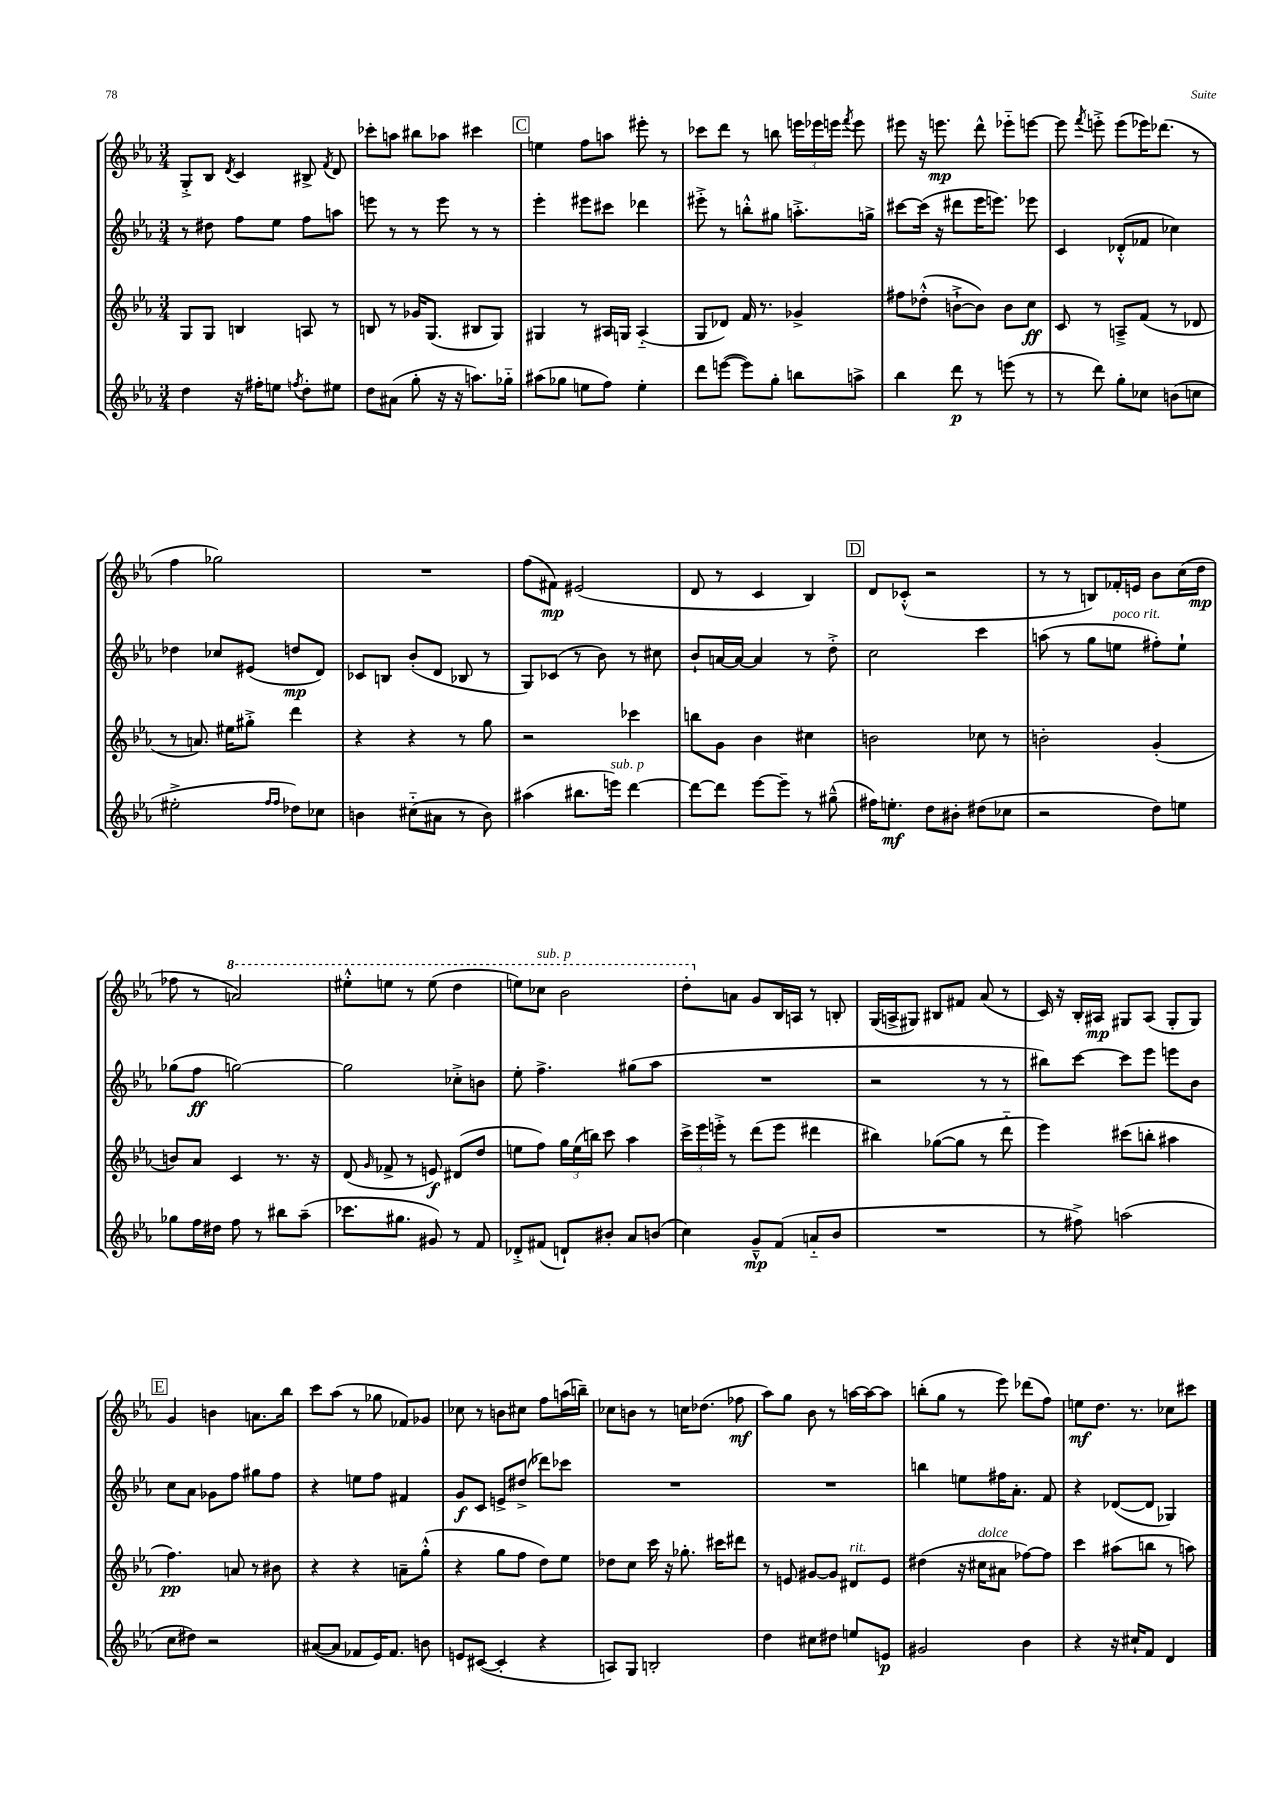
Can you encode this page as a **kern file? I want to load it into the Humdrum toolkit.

**kern	**dynam	**kern	**dynam	**kern	**dynam	**kern	**dynam
*part4	*part4	*part3	*part3	*part2	*part2	*part1	*part1
*staff4	*staff4	*staff3	*staff3	*staff2	*staff2	*staff1	*staff1
*clefG2	*	*clefG2	*	*clefG2	*	*clefG2	*
*k[b-e-a-]	*	*k[b-e-a-]	*	*k[b-e-a-]	*	*k[b-e-a-]	*
*M3/4	*	*M3/4	*	*M3/4	*	*M3/4	*
=57	=57	=57	=57	=57	=57	=57	=57
4dd\	.	8G/L	.	8r	.	8G'^/L	.
.	.	8G/J	.	8dd#X\	.	8B-/J	.
.	.	.	.	.	.	8qd/	.
16r	.	4Bn/	.	8ff\L	.	4c/	.
16ff#X'\KL	.	.	.	.	.	.	.
8een\J	.	.	.	8ee-\J	.	.	.
8qffn/	.	.	.	.	.	.	.
8dd'\L	.	8An/	.	8ff\L	.	8B#X^/	.
.	.	.	.	.	.	8qf/	.
8ee#X\J	.	8r	.	8aan\J	.	8d/	.
=58	=58	=58	=58	=58	=58	=58	=58
8dd\L	.	8Bn/	.	8eeen\	.	8ccc-X'\L	.
(8a#X\J	.	8r	.	8r	.	8aan\J	.
8gg'\	.	16g-X/KL	.	8r	.	8bb#X\L	.
.	.	(8.G/J	.	.	.	.	.
16r	.	.	.	8eee\	.	8aa-X\J	.
16r	.	.	.	.	.	.	.
8.aan\L)	.	8B#X/L	.	8r	.	4ccc#X\	.
.	.	8G/J)	.	8r	.	.	.
16gg-X\Jk	.	.	.	.	.	.	.
!!LO:REH:place=s1:t=C
=59	=59	=59	=59	=59	=59	=59	=59
(8aa#X\L	.	4G#X/	.	4eee-'\	.	4een\	.
8gg-X\J	.	.	.	.	.	.	.
8een\L	.	8r	.	8eee#X\L	.	8ff\L	.
8ff\J)	.	16A#X/LL	.	8ccc#X\J	.	8aan\J	.
.	.	16Gn/JJ	.	.	.	.	.
4ee'\	.	(4A#/	.	4ddd-X\	.	8eee#X'\	.
.	.	.	.	.	.	8r	.
=60	=60	=60	=60	=60	=60	=60	=60
8ddd\L	.	8G/L	.	8eee#X'^\	.	8ccc-X\L	.
([8eeen\J	.	8d-X/J)	.	8r	.	8ddd\J	.
8eee\L])	.	16f/	.	8bbn'^^\L	.	8r	.
.	.	8.r	.	.	.	.	.
8gg'\J	.	.	.	8gg#X\J	.	8bbn\	.
8bbn\L	.	4g-X^/	.	8.aan'^\L	.	24eeen\LL	.
.	.	.	.	.	.	24eee-X\	.
.	.	.	.	.	.	24eeen\JJ	.
.	.	.	.	.	.	8qfff/	.
8aan^\J	.	.	.	.	.	8eee\	.
.	.	.	.	16ggn^\Jk	.	.	.
=61	=61	=61	=61	=61	=61	=61	=61
4bb-\	.	8ff#X\L	.	[8ccc#X\L	.	8eee#X\	.
.	.	(8dd-X'^^\J	.	(16ccc#\Jk]	.	16r	.
.	.	.	.	16r	.	8.eeen\	mp
8ddd\	p	[8bn`^\L	.	8ddd#X\L	.	.	.
8r	.	8b\J])	.	16eee-\K	.	8ddd^^\	.
.	.	.	.	8.eeen\J)	.	.	.
(8eeen\	.	8b\L	.	.	.	8eee-X\L	.
8r	.	8cc\J	ff	8eee-X\	.	[8eeen\J	.
=62	=62	=62	=62	=62	=62	=62	=62
8r	.	8c/	.	4c/	.	8eee\]	.
.	.	.	.	.	.	8qfff/	.
8ddd\)	.	8r	.	.	.	8eeen'^\	.
8gg'\L	.	8An~^/L	.	(8d-X'^^/L	.	(8eee\L	.
8cc-X\J	.	(8f/J	.	8f-X/J	.	16eee-X\K)	.
.	.	.	.	.	.	(8.ddd-X\J	.
(8bn\L	.	8r	.	4cc-X\)	.	.	.
8ccn\J	.	8d-X/	.	.	.	8r	.
!!LO:LB:g=z
=63	=63	=63	=63	=63	=63	=63	=63
2ee#X'^\	.	8r	.	4dd-X\	.	4ff\	.
.	.	8.an/)	.	.	.	.	.
.	.	.	.	8cc-X/L	.	2gg-X\)	.
.	.	16ee#X\KL	.	.	.	.	.
.	.	8gg#X'^\J	.	(8e#X/J	.	.	.
16qqff/LL	.	.	.	.	.	.	.
16qqff/JJ	.	.	.	.	.	.	.
8dd-X\L)	.	4ddd\	.	8ddn/L	mp	.	.
8cc-X\J	.	.	.	8d/J)	.	.	.
=64	=64	=64	=64	=64	=64	=64	=64
4bn\	.	4r	.	8c-X/L	.	2.r	.
.	.	.	.	8Bn/J	.	.	.
(8cc#X\L	.	4r	.	(8b-'/L	.	.	.
8a#X\J	.	.	.	8d/J	.	.	.
8r	.	8r	.	8B-X/	.	.	.
8b\)	.	8gg\	.	8r	.	.	.
=65	=65	=65	=65	=65	=65	=65	=65
(4aa#X\	.	2r	.	8G/L)	.	(8ff\L	.
.	.	.	.	(8c-X/J	.	8f#X\J)	mp
8.bb#X\L	.	.	.	8r	.	(2e#X/	.
.	.	.	.	8b-\)	.	.	.
!LO:TX:a:i:t=sub. p	!	!	!	!	!	!	!
16eeen\Jk)	.	.	.	.	.	.	.
[4ddd\	.	4ccc-X\	.	8r	.	.	.
.	.	.	.	8cc#X\	.	.	.
=66	=66	=66	=66	=66	=66	=66	=66
8ddd\L_	.	8bbn\L	.	8b-`/L	.	8d/	.
8ddd\J]	.	8g\J	.	[16an/L	.	8r	.
.	.	.	.	16a/JJ_	.	.	.
[8eee-\L	.	4b-\	.	4a/]	.	4c/	.
8eee-~\J]	.	.	.	.	.	.	.
8r	.	4cc#X\	.	8r	.	4B-/)	.
(8gg#X~^^\	.	.	.	8dd'^\	.	.	.
!!LO:REH:place=s1:t=D
=67	=67	=67	=67	=67	=67	=67	=67
16ff#X\KL)	.	2bn\	.	2cc\	.	8d/L	.
8.een'\J	mf	.	.	.	.	.	.
.	.	.	.	.	.	(8c-X'^^/J	.
8dd\L	.	.	.	.	.	2r	.
8b#X'\J	.	.	.	.	.	.	.
(8dd#X\L	.	8cc-X\	.	4ccc\	.	.	.
8cc-X\J	.	8r	.	.	.	.	.
=68	=68	=68	=68	=68	=68	=68	=68
2r	.	2bn'\	.	(8aan\	.	8r	.
.	.	.	.	8r	.	8r	.
.	.	.	.	8gg\L	.	8Bn/L)	.
!	!	!	!	!LO:TX:a:i:t=poco rit.	!	!	!
.	.	.	.	8een\J	.	16f-X'/L	.
.	.	.	.	.	.	16en/JJ	.
8dd\L)	.	(4g'/	.	8ff#X'\L)	.	8b-\L	.
8een\J	.	.	.	8ee`\J	.	(16cc\L	.
.	.	.	.	.	.	16dd\JJ	mp
!!LO:LB:g=z
=69	=69	=69	=69	=69	=69	=69	=69
8gg-X\L	.	8bn/L)	.	(8gg-X\L	.	8ff-X\	.
16ff\L	.	8a-/J	.	8ff\J	ff	8r	.
16dd#X\JJ	.	.	.	.	.	.	.
*	*	*	*	*	*	*8va	*
8ff\	.	4c/	.	[2ggn\)	.	2aan/)	.
8r	.	.	.	.	.	.	.
8bb#X\L	.	8.r	.	.	.	.	.
(8aa-~\J	.	.	.	.	.	.	.
.	.	16r	.	.	.	.	.
=70	=70	=70	=70	=70	=70	=70	=70
8.ccc-X\L	.	(8d/	.	2gg\]	.	8eee#X'^^\L	.
.	.	16qqg/	.	.	.	.	.
.	.	8f-X^/	.	.	.	8eeen\J	.
8.gg#X\J	.	.	.	.	.	.	.
.	.	8r	.	.	.	8r	.
8g#X/)	.	8en/)	f	.	.	(8eee\	.
8r	.	(8d#X/L	.	8cc-X'^\L	.	4ddd\	.
8f/	.	8dd/J	.	8bn\J	.	.	.
=71	=71	=71	=71	=71	=71	=71	=71
8d-X'^/L	.	8een\L	.	8ee-'\	.	8eeen\L)	.
!	!	!	!	!	!	!LO:TX:a:i:t=sub. p	!
(8f#X/J	.	8ff\J)	.	4.ff^\	.	8ccc-X\J	.
8dn`/L)	.	24gg\LL	.	.	.	2bb-\	.
.	.	(24ee\	.	.	.	.	.
.	.	24bbn\JJ)	.	.	.	.	.
8b#X'/J	.	8ccc\	.	.	.	.	.
8a-/L	.	4aa-\	.	(8gg#X\L	.	.	.
(8bn/J	.	.	.	8aa-\J	.	.	.
=72	=72	=72	=72	=72	=72	=72	=72
4cc\)	.	24ccc^\LL	.	2.r	.	8ddd'\L	.
.	.	24eee-\	.	.	.	.	.
.	.	24eeen'^\JJ	.	.	.	.	.
*	*	*	*	*	*	*X8va	*
.	.	8r	.	.	.	8an\J	.
8g~^^/L	mp	(8ddd\L	.	.	.	8g/L	.
(8f/J	.	8eee\J	.	.	.	16B-/L	.
.	.	.	.	.	.	16An/JJ	.
8an/L	.	4ddd#X\	.	.	.	8r	.
8b-/J	.	.	.	.	.	8Bn'/	.
=73	=73	=73	=73	=73	=73	=73	=73
2.r	.	4bb#X\)	.	2r	.	(16G/LL	.
.	.	.	.	.	.	16An^/J	.
.	.	.	.	.	.	8G#X/J)	.
.	.	([8gg-X\L	.	.	.	8B#X/L	.
.	.	8gg-\J]	.	.	.	8f#X/J	.
.	.	8r	.	8r	.	(8a-/	.
.	.	8ddd\	.	8r	.	8r	.
=74	=74	=74	=74	=74	=74	=74	=74
8r	.	4eee-\)	.	8bb#X\L)	.	16c/)	.
.	.	.	.	.	.	16r	.
8ff#X^\)	.	.	.	[8ccc\J	.	16B-'/LL	.
.	.	.	.	.	.	16A#X/JJ	mp
(2aan\	.	(8ccc#X\L	.	8ccc\L]	.	8G#X/L	.
.	.	8bbn'\J	.	8eee-\J	.	(8A#/J	.
.	.	4aa#X\	.	8eeen\L	.	8G#'/L	.
.	.	.	.	8b-\J	.	8G#/J)	.
!!LO:LB:g=z
!!LO:REH:place=s1:t=E
=75	=75	=75	=75	=75	=75	=75	=75
8cc\L	.	4.ff\)	pp	8cc\L	.	4g/	.
8dd#X\J)	.	.	.	8a-\J	.	.	.
2r	.	.	.	8g-X\L	.	4bn\	.
.	.	8an/	.	8ff\J	.	.	.
.	.	8r	.	8gg#X\L	.	8.an\L	.
.	.	8b#X\	.	8ff\J	.	.	.
.	.	.	.	.	.	16bb-\Jk	.
=76	=76	=76	=76	=76	=76	=76	=76
([8a#X/L	.	4r	.	4r	.	8ccc\L	.
8a#/J]	.	.	.	.	.	(8aa-\J	.
8f-X/L	.	4r	.	8een\L	.	8r	.
16e-/K)	.	.	.	8ff\J	.	8gg-X\	.
8.f-/J	.	.	.	.	.	.	.
.	.	8an~\L	.	4f#X/	.	8f-X/L)	.
8bn\	.	(8gg'^^\J	.	.	.	8g-X/J	.
=77	=77	=77	=77	=77	=77	=77	=77
8en/L	.	4r	.	8g/L	f	8cc-X\	.
([8c#X/J	.	.	.	8c/J	.	8r	.
4c#'/]	.	8gg\L	.	8en^/L	.	8bn\L	.
.	.	8ff\J	.	(8dd#X^/J	.	8cc#X\J	.
4r	.	8dd\L)	.	8ddd-X\L)	.	8ff\L	.
.	.	8ee-\J	.	8ccc-X\J	.	(16aan\L	.
.	.	.	.	.	.	16bbn~\JJ)	.
=78	=78	=78	=78	=78	=78	=78	=78
8An/L)	.	8dd-X\L	.	2.r	.	8cc-X\L	.
8G/J	.	8cc\J	.	.	.	8bn\J	.
2Bn'/	.	16ccc\	.	.	.	8r	.
.	.	16r	.	.	.	.	.
.	.	8.gg-X'\	.	.	.	16ccn\KL	.
.	.	.	.	.	.	(8.dd-X\J	.
.	.	16ccc#X\KL	.	.	.	.	.
.	.	8ddd#X\J	.	.	.	8ff-X\	mf
=79	=79	=79	=79	=79	=79	=79	=79
4dd\	.	8r	.	2.r	.	8aa-\L)	.
.	.	8en/	.	.	.	8gg\J	.
8cc#X\L	.	[8g#X/L	.	.	.	8b-\	.
8dd#X\J	.	8g#/J]	.	.	.	8r	.
!	!	!LO:TX:a:i:t=rit.	!	!	!	!	!
8een/L	.	8d#X/L	.	.	.	[16aan\LL	.
.	.	.	.	.	.	16aa\J_	.
8en/J	p	8e/J	.	.	.	8aa\J]	.
=80	=80	=80	=80	=80	=80	=80	=80
2g#X/	.	(4dd#X\	.	4bbn\	.	(8bbn'\L	.
.	.	.	.	.	.	8gg\J	.
.	.	16r	.	8een\L	.	8r	.
!	!	!LO:TX:a:i:t=dolce	!	!	!	!	!
.	.	16cc#X\KL	.	.	.	.	.
.	.	8a#X\J	.	16ff#X\K	.	8eee-\)	.
.	.	.	.	8.a-'\J	.	.	.
4b-\	.	[8ff-X\L)	.	.	.	(8ddd-X\L	.
.	.	8ff-\J]	.	8f/	.	8ff\J)	.
=81	=81	=81	=81	=81	=81	=81	=81
4r	.	4ccc\	.	4r	.	8een\L	mf
.	.	.	.	.	.	8.dd\J	.
16r	.	(8aa#X\L	.	([8d-X/L	.	.	.
16cc#X`/KL	.	.	.	.	.	8.r	.
8f/J	.	8bbn\J	.	8d-/J]	.	.	.
4d/	.	8r	.	4G-X/)	.	8cc-X\L	.
.	.	8aan\)	.	.	.	8ccc#X\J	.
==	==	==	==	==	==	==	==
*-	*-	*-	*-	*-	*-	*-	*-
